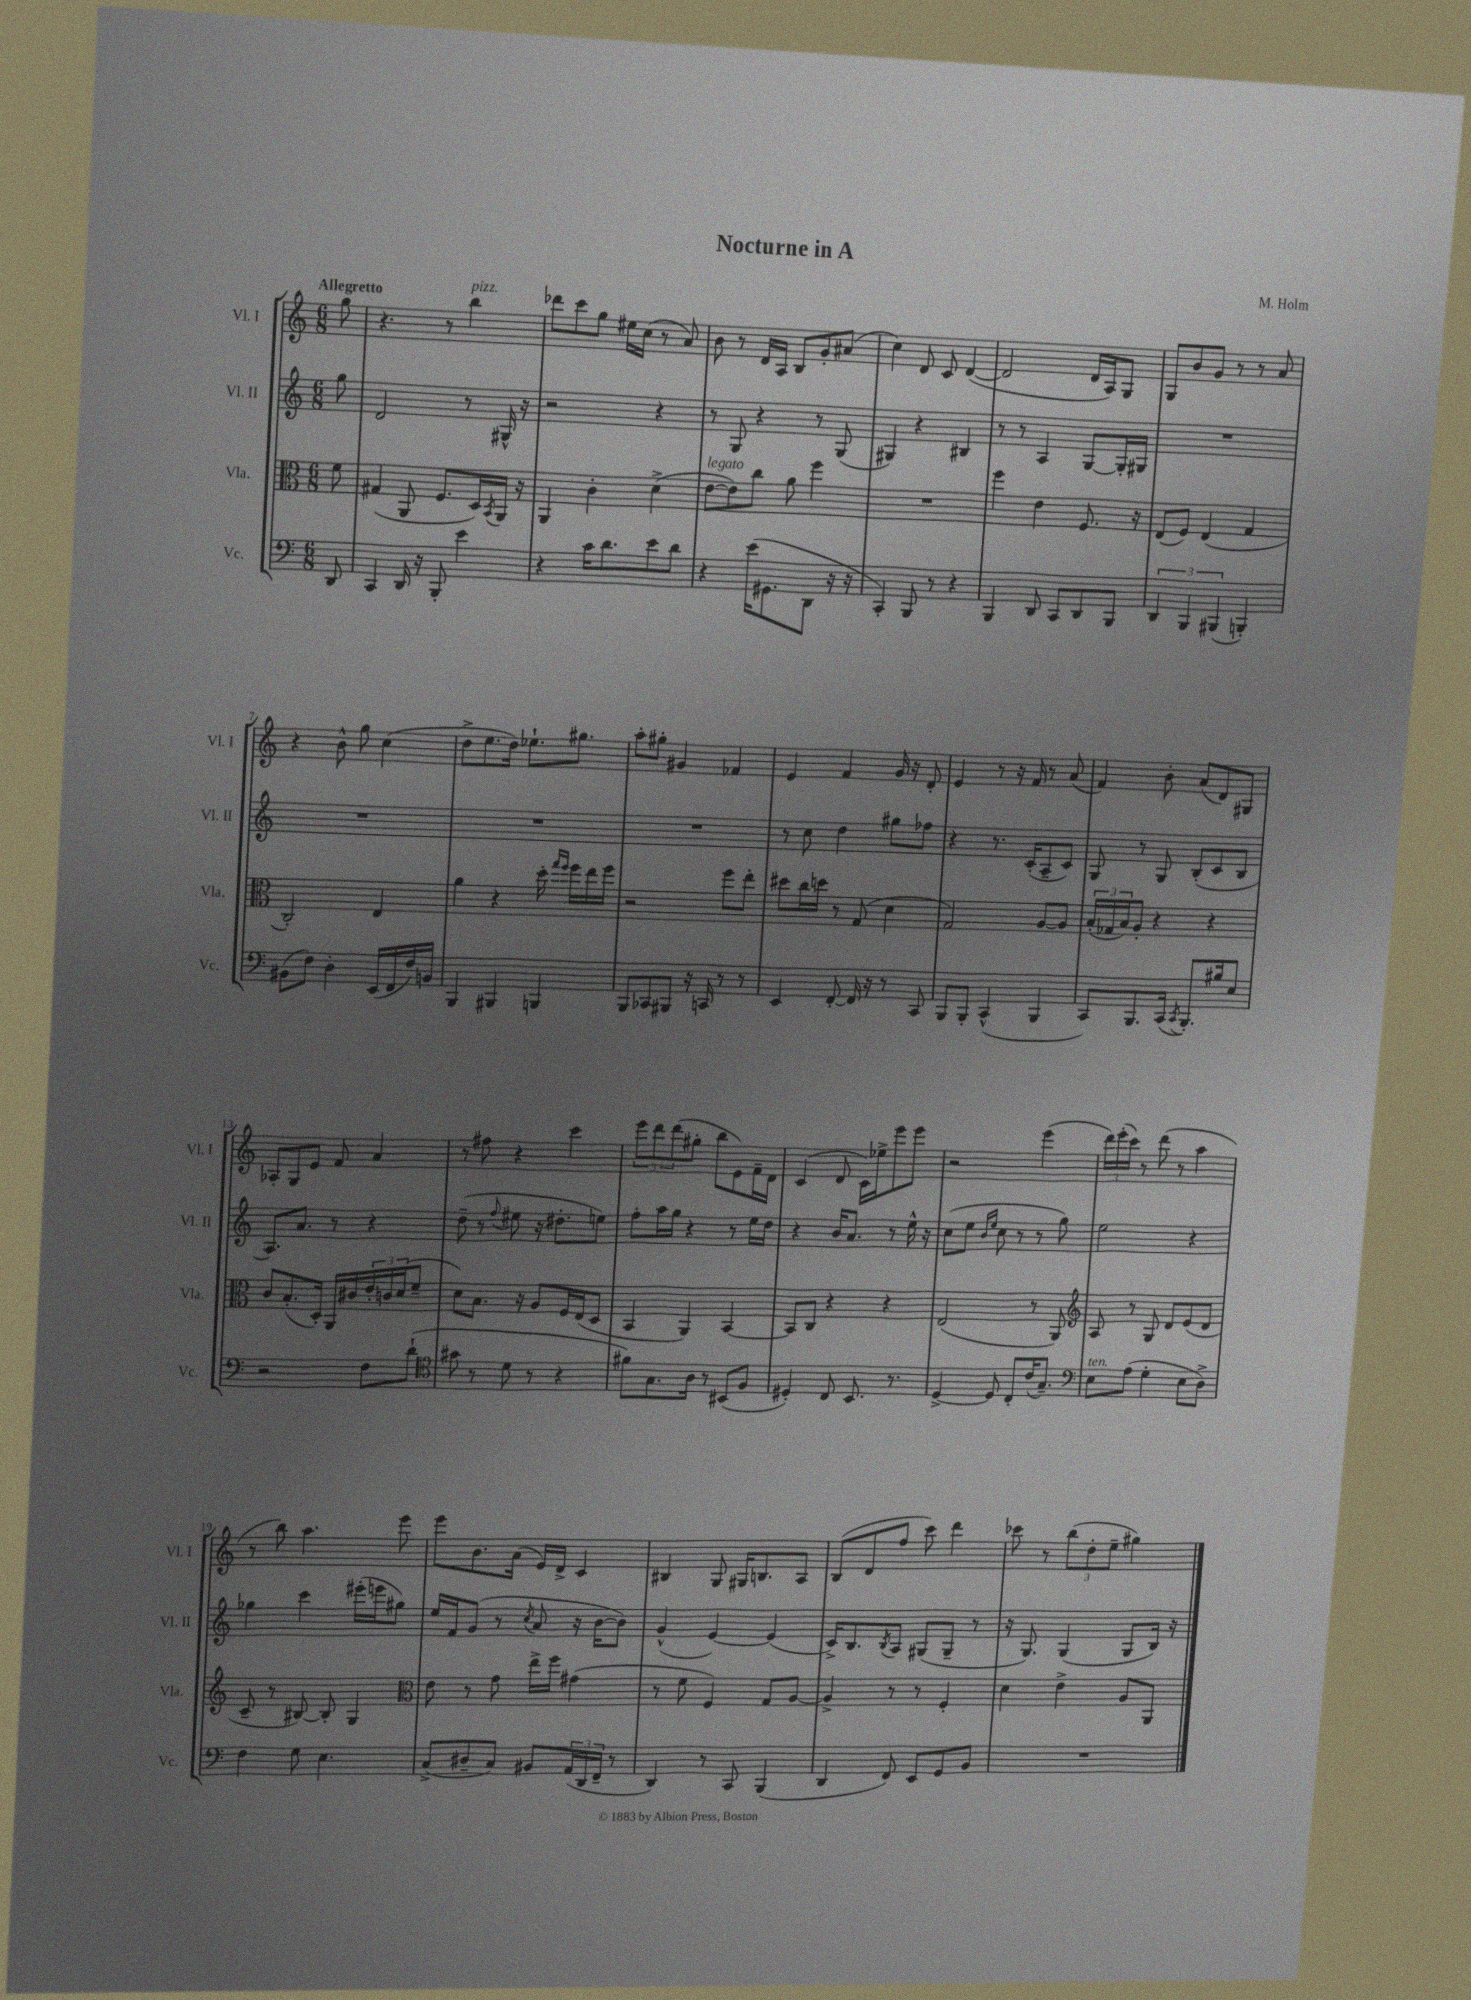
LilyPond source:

\header { title = "Nocturne in A" composer = "M. Holm" }
<<
\new StaffGroup <<
\new Staff = "s0" \with { instrumentName = "Vl. I" shortInstrumentName = "Vl. I" } {
    \clef treble \key c \major \numericTimeSignature \time 6/8 \partial 8 \tempo "Allegretto"
    g''8 |
    r4. r8 b''4^\markup { \italic "pizz." } |
    des'''8 c'''8 g''8 eis''16 c''16( r8 a'8) |
    b'8 r8 d'16 a16 b8 g'8-. ais'8( |
    c''4) d'8 c'8 d'4~( |
    d'2 d'16 a16) g8 |
    g8 b'8 g'8 r8 r8 a'8 |
    r4 b'8-^ g''8 c''4( |
    d''8-> e''8. d''16) ees''8.-! gis''8. |
    a''8-. gis''8-. gis'4 fes'4 |
    e'4 f'4 g'16 r16 d'8-. |
    e'4 r8 r16 f'16 r8 a'8( |
    f'4) b'8-. a'8( d'8) gis8 |
    aes8-. g8 e'8 f'8 a'4 |
    r8 fis''8 r4 c'''4 |
    \tuplet 3/2 { e'''8 d'''8 d'''8( } gis''8-. b''8 e'8) f'16-- d'16 |
    c'4( d'8 c'16) ees''16-> e'''8 e'''8 |
    r2 e'''4( |
    \tuplet 3/2 { d'''16) e'''16-.( c'''16) } r8 d'''8( r8 a''4 |
    r8 b''8) a''4. e'''8 |
    e'''8 b'8. a'16( e'16) d'16-> c'4 |
    bis4 g8 gis16 b8. a8 |
    b8( d'8 f''8 c'''8) d'''4 |
    ces'''8 r8 \tuplet 3/2 { b''8( d''8-. e''8-- } gis''4) \bar "|." |
}
\new Staff = "s1" \with { instrumentName = "Vl. II" shortInstrumentName = "Vl. II" } {
    \clef treble \key c \major \numericTimeSignature \time 6/8 \partial 8
    g''8 |
    d'2 r8 gis16-^ r16 |
    r2 r4 |
    r8 g8 r4 r8 g8( |
    gis4) r4 bis4 |
    r8 r8 a4 g8~ g16-. gis16 |
    R2. |
    R2. |
    R2. |
    R2. |
    r8 c''8 d''4 gis''8 fes''8 |
    r4 r8. c'16-.( a8-- c'8) |
    g8 r8 g8 b8-.( c'8 b8 |
    a8.) a'8. r8 r4 |
    d''8--( r8 \appoggiatura { f''8 } eis''8 r16 dis''8.-. e''8) |
    f''8-. a''16 g''16 r4 r8 e''16 d''16 |
    r4 b'16 a'8. r8 e''16-^ r16 |
    c''8( e''8 \grace { b'16 e''16 } c''8 r8 r8 g''8) |
    e''2 r4 |
    ges''4 c'''4 eis'''16-.( e'''16 gis''8) |
    e''16 f'16 g'8( r8 \acciaccatura { c''8 } a'8 r16 b'16~ b'8) |
    g'4-^( e'4~) e'4( |
    c'16->) b8. \acciaccatura { b8 } a8 gis8( gis8-- r8 |
    r16 g8.) g4( g8 b16) r16 \bar "|." |
}
\new Staff = "s2" \with { instrumentName = "Vla." shortInstrumentName = "Vla." } {
    \clef alto \key c \major \numericTimeSignature \time 6/8 \partial 8
    f'8 |
    gis4( a,8 f8. d16) \acciaccatura { b,8 } a,16 r16 |
    a,4 c'4-. d'4->( |
    e'8~^\markup { \italic "legato" } e'8) c''8 a'8 f''4 |
    R2. |
    f''4 e'4 f8. r16 |
    e8( f8) e4( g4 |
    c2-.) e4 |
    a'4 r4 d''16-. \grace { g''16 f''16 } f''16 e''16 f''16 |
    r2 f''8 e''8-. |
    dis''8 c''16 d''16 r8 g8( d'4 |
    g2) a8~ a8 |
    \tuplet 3/2 { b16-.( ges16 b16) } a8-. r4 r4 |
    c'8 b8.-.( d16-.) a,16 cis'16 \tuplet 3/2 { e'16-. c'16 d'16( } f'8-- |
    d'8) b8. r16 a8 f16 e16( d8 |
    b,4 a,4) b,4~ |
    b,8 c8 r4 r4 |
    e2( r8 a,8) |
    \clef treble a8 r8 g8 d'8 e'8( d'8 |
    c'8-- r8 bis8~) bis8-. g4 |
    \clef alto e'8 r8 g'8 e''16-> f''16 gis'4( |
    r8 f'8 f4) g8 a8~ |
    a4-> r8 r8 f4-. |
    d'4 e'4-> a8 a,8 \bar "|." |
}
\new Staff = "s3" \with { instrumentName = "Vc." shortInstrumentName = "Vc." } {
    \clef bass \key c \major \numericTimeSignature \time 6/8 \partial 8
    d,8 |
    c,4 d,16 r16 b,,8-. e'4 |
    r4 c'16 d'8. e'8 d'8 |
    r4 e'16( gis,8. d,8 r16 r16 |
    c,4-.) b,,8 r8 r4 |
    b,,4 d,8 c,8 d,8 b,,8 |
    \tuplet 3/2 { d,4 b,,4 bis,,4( } b,,4-.) |
    bis,8( f8) d4-. e,16( f,16 f16) b,16 |
    b,,4 bis,,4 b,,4 |
    b,,8 ces,8 bis,,8 r16 c,16 r8 r8 |
    e,4 f,8~-. f,16 r16 r8 c,8 |
    b,,8 b,,8-. c,4-^( b,,4 |
    c,8) b,,8. c,16( \acciaccatura { c,8 } b,,8.-.) bis16 e8 |
    r2 f8 d'8-!( |
    \clef tenor gis'8 r8 d'8 r8 r4 |
    fis'8) g8. a16 r8 bis,8( f8 |
    dis4-.) c8 b,8. r8. |
    d4~-> d8 c8-. c'16( g8.--) |
    \clef bass e8^\markup { \italic "ten." } a8( g4-. e8 d8->) |
    f4 g8 e4. |
    c8->( dis8-- c8) bis,8 \tuplet 3/2 { a,16( d,16 f,16-- } r8 |
    d,4) r8 c,8 b,,4( |
    d,4 f,8) e,8 g,8 b,8 |
    R2. \bar "|." |
}
>>
>>
